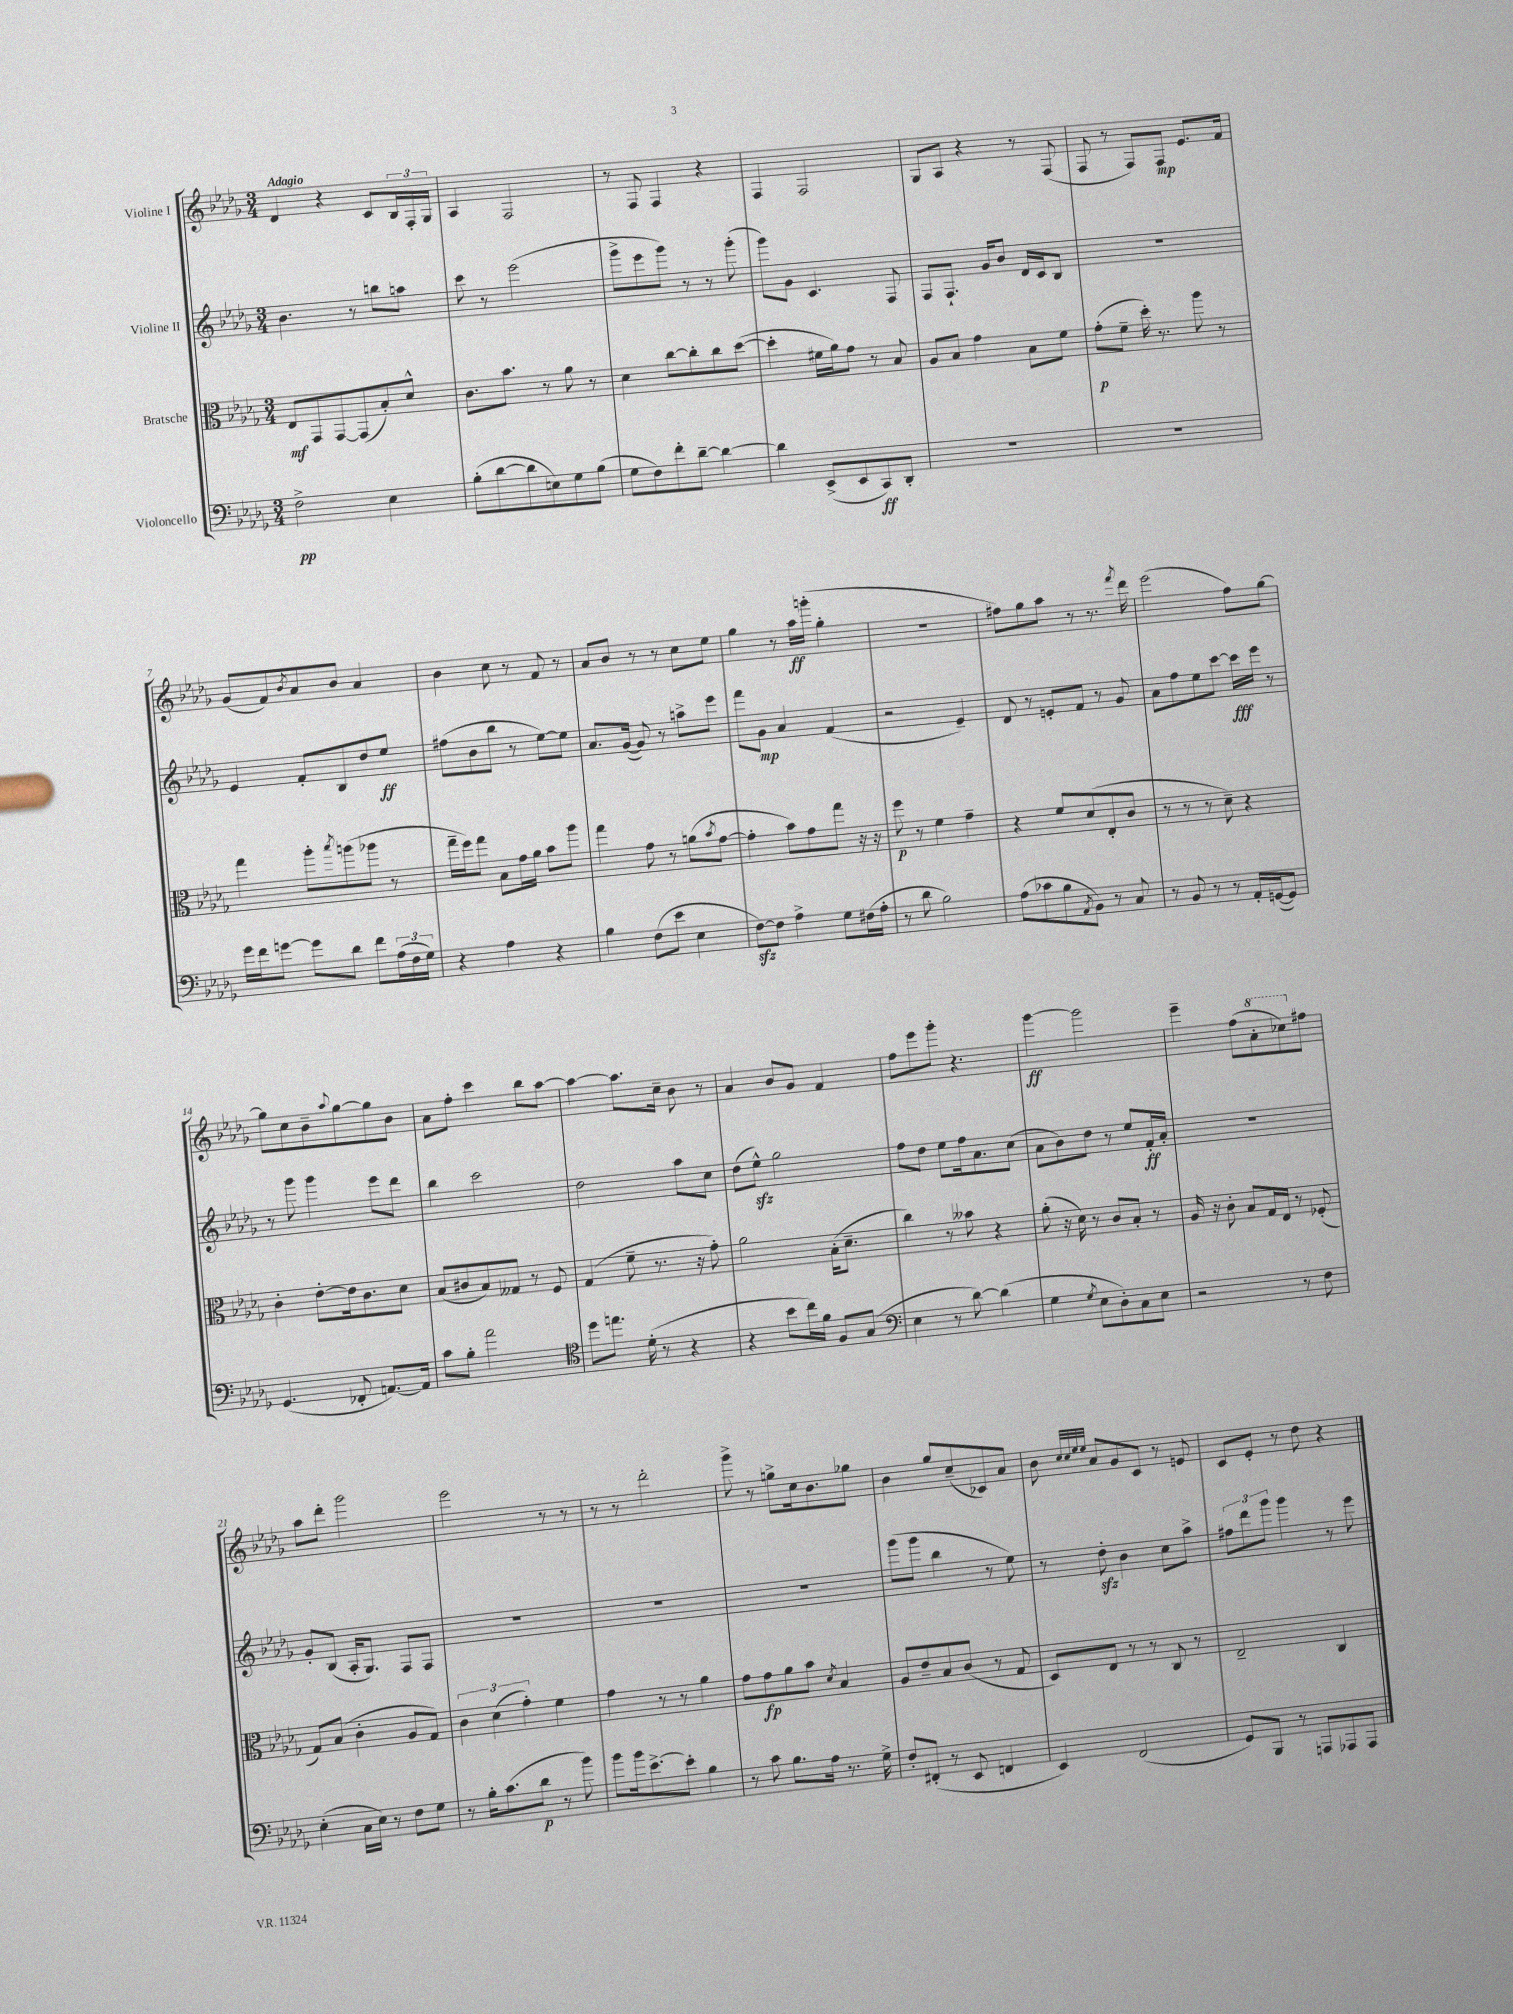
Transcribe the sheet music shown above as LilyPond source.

<<
\new StaffGroup <<
\new Staff = "s0" \with { instrumentName = "Violine I" } {
    \clef treble \key des \major \numericTimeSignature \time 3/4 \tempo "Adagio"
    des'4 r4 c'8 \tuplet 3/2 { bes16 f16-. ges16 } |
    aes4 f2 |
    r8 f8 f4 r4 |
    f4 f2 |
    ges8 aes8 r4 r8 f8( |
    f8 r8 f8) f8\mp ees'8. f'16 |
    ges'8( f'8) \acciaccatura { bes'8 } aes'8 bes'8 aes'4 |
    bes'4 c''8 r8 f'8 r8 |
    aes'8 bes'8 r8 r8 c''8 ees''8 |
    ges''4 r8 aes''16\ff g'''16-.( ges''4-. |
    R2. |
    fis''8) ges''8 aes''8 r8 r8. \acciaccatura { f'''8 } des'''16 |
    ees'''2( f''8) ges''8~ |
    ges''8 c''8 bes'8-- \appoggiatura { aes''8 } ges''8~ ges''8 bes'8 |
    aes'8 f''8-. c'''4 bes''8 aes''8~ |
    aes''4~ aes''8. c''16-- bes'8 r8 |
    aes'4 bes'8 ges'8 f'4 |
    f''8 ees'''8 ges'''8-. r4. |
    ges'''4~\ff ges'''2 |
    ees'''4-- f''8( \ottava #1 aes''8-. ces'''8) \ottava #0 fis''8 |
    aes''8 des'''8-. ges'''2 |
    ees'''2 r8 r8 |
    r8 r8 des'''2-. |
    ges'''8-> r8 g''8-> c''16 bes'8. ges''8 |
    bes'4 ges''8 c''8--( ces'8) aes'8 |
    bes'8 \grace { c''32 c''32 ees''32 ees''32 } aes'8 ges'8 c'8 r8 e'8 |
    c'8 ees'8-. r8 des''8 r4 \bar "|." |
}
\new Staff = "s1" \with { instrumentName = "Violine II" } {
    \clef treble \key des \major \numericTimeSignature \time 3/4
    bes'4. r8 b''8 a''8 |
    c'''8 r8 ees'''2( |
    ges'''8-> ees'''8 ges'''8) r8 r8 ges'''8-.( |
    ges'''8) ges'8 c'4. f8 |
    f8 f8.-! ges'16 bes'8 des'16 c'16 bes8 |
    R2. |
    ees'4 f'8-. bes8 des''8 ees''8\ff |
    fis''8( bes'8 bes''8 r8 ees''8~) ees''8 |
    aes'8. ges'16~( ges'8) r8 a''8-> ees'''8 |
    f'''8 ges'8\mp aes'4 f'4( |
    r2 ees'4--) |
    des'8 r8 e'8-. f'8 r8 ges'8 |
    aes'8 f''8 ees''8 c'''8~ c'''16\fff ees'''16 r8 |
    r8 ges'''8 ges'''4 ees'''8 des'''8 |
    bes''4 c'''2 |
    des''2 aes''8 c''8 |
    des''8( ees''8-^\sfz) ges''2 |
    f''8 des''8 ees''8 f''16 aes'8. c''8( |
    aes'8 bes'8) des''8 r8 ees''8 f'16-.\ff aes'16-. |
    R2. |
    ges'8-. bes8( aes16-. ges8.) f8 f8 |
    R2. |
    R2. |
    R2. |
    ges'''8( ges'''8 bes''4 r8 ees''8) |
    r8 des''8-.\sfz bes'4 c''8 aes''8-> |
    \tuplet 3/2 { fis''8 des'''8 ges'''8 } ges'''4 r8 ees'''8 \bar "|." |
}
\new Staff = "s2" \with { instrumentName = "Bratsche" } {
    \clef alto \key des \major \numericTimeSignature \time 3/4
    ees8\mf ges,8 ges,8~ ges,8( bes8-.) des'8-^ |
    c'8. bes'8. r8 aes'8 r8 |
    des'4 c''8~ c''8-. c''8 des''8~( |
    des''4-. fis'16 aes'16) ges'8 r8 bes8 |
    aes8 bes8 ges'4 bes8 f'8 |
    ges'8-.\p( f'8-- des''16-.) r8. aes''8 r8 |
    ges''4 aes''8-. \acciaccatura { bes''8 } a''8( aes''8 r8 |
    ges''16-- f''16) ges''8 bes8 ges'16 aes'16 bes'8 aes''8 |
    ges''4 ges'8 r8 a'8( \acciaccatura { bes'8 } ges'8~ |
    ges'4-. bes'8) ges'8 ges''8 r16 r16 |
    f''8\p r8 f'4 ges'4-- |
    r4 f'8 des'8( ees8-. c'8 |
    r8 r8 r8 des'8--) r4 |
    c'4-. ees'8~-. ees'16 c'8. des'8 |
    bes8( cis'8 bes8) geses8 r8 f8 |
    ges4( f'8-- r8. r16 ges'8-.) |
    aes'2 bes16-.( des'8.-- |
    c''4) r8 beses'8 r4 |
    aes'8-.( r16 des'16) r8 c'8 bes8-. r8 |
    aes16 r16 c'8-. bes8 ges16 ees16 r8 fes8-.( |
    ges8) bes8( c'4-. aes8 ges8) |
    \tuplet 3/2 { c'4 des'4( ges'4-.) } f'4 |
    ges'4 r8 r8 aes'4 |
    ges'8 ges'8\fp aes'8 bes'8 \acciaccatura { des'8 } bes4 |
    aes8 ees'8-- bes8 c'8( r8 ges8 |
    des8) ees8 r8 r8 c8 r8 |
    ees2-- c4 \bar "|." |
}
\new Staff = "s3" \with { instrumentName = "Violoncello" } {
    \clef bass \key des \major \numericTimeSignature \time 3/4
    f2->\pp ees4 |
    bes8-.( des'8~ des'8 e8) ges8 bes8( |
    ges8 f8) f'8-. des'8~-- des'4~ |
    des'4 ees,8->( ees,8 c,8\ff) des,8-. |
    R2. |
    R2. |
    ges'16 f'16 g'8~ g'8 des'8 f'8 \tuplet 3/2 { aes16( f16 ges16) } |
    r4 aes4 r4 |
    bes4 f8( ees'8 ees4 |
    f8~\sfz) f8 aes4-> ges8 fis16( aes16-. |
    r8 des'8 bes2) |
    aes8( ces'8 bes8 \acciaccatura { aes,8 } bes,8) r8 c8 |
    r8 bes,8 r8 r8 aes,16-. g,16~( g,8) |
    ges,4.( fes,8-. a,8.~) a,16 |
    c'8 bes8-. aes'2 |
    \clef tenor des''8 e''8. des'16-.( r8 r4 |
    r4 bes'8 c''16) f'16 f8 ges8( |
    \clef bass ees4 r8 des'8~) des'4( |
    ges4 \acciaccatura { ges8 } ees8 des8-.) c8 ees8 |
    r2 r8 f8 |
    ees4-.( c16 ees16) r8 f8 ges8 |
    r8 bes16-. c'8.( des'8\p r8 bes'8) |
    bes'8 bes'16 ees'8.~-> ees'8-. bes4 |
    r8 c'8 bes8. aes16 r8. ges16-> |
    f8-. fis,8-.( r8 ees,8 f,4 |
    ees,4) f,2( |
    ges,8) bes,,8 r8 a,,8 aes,,8 aes,,8 \bar "|." |
}
>>
>>
